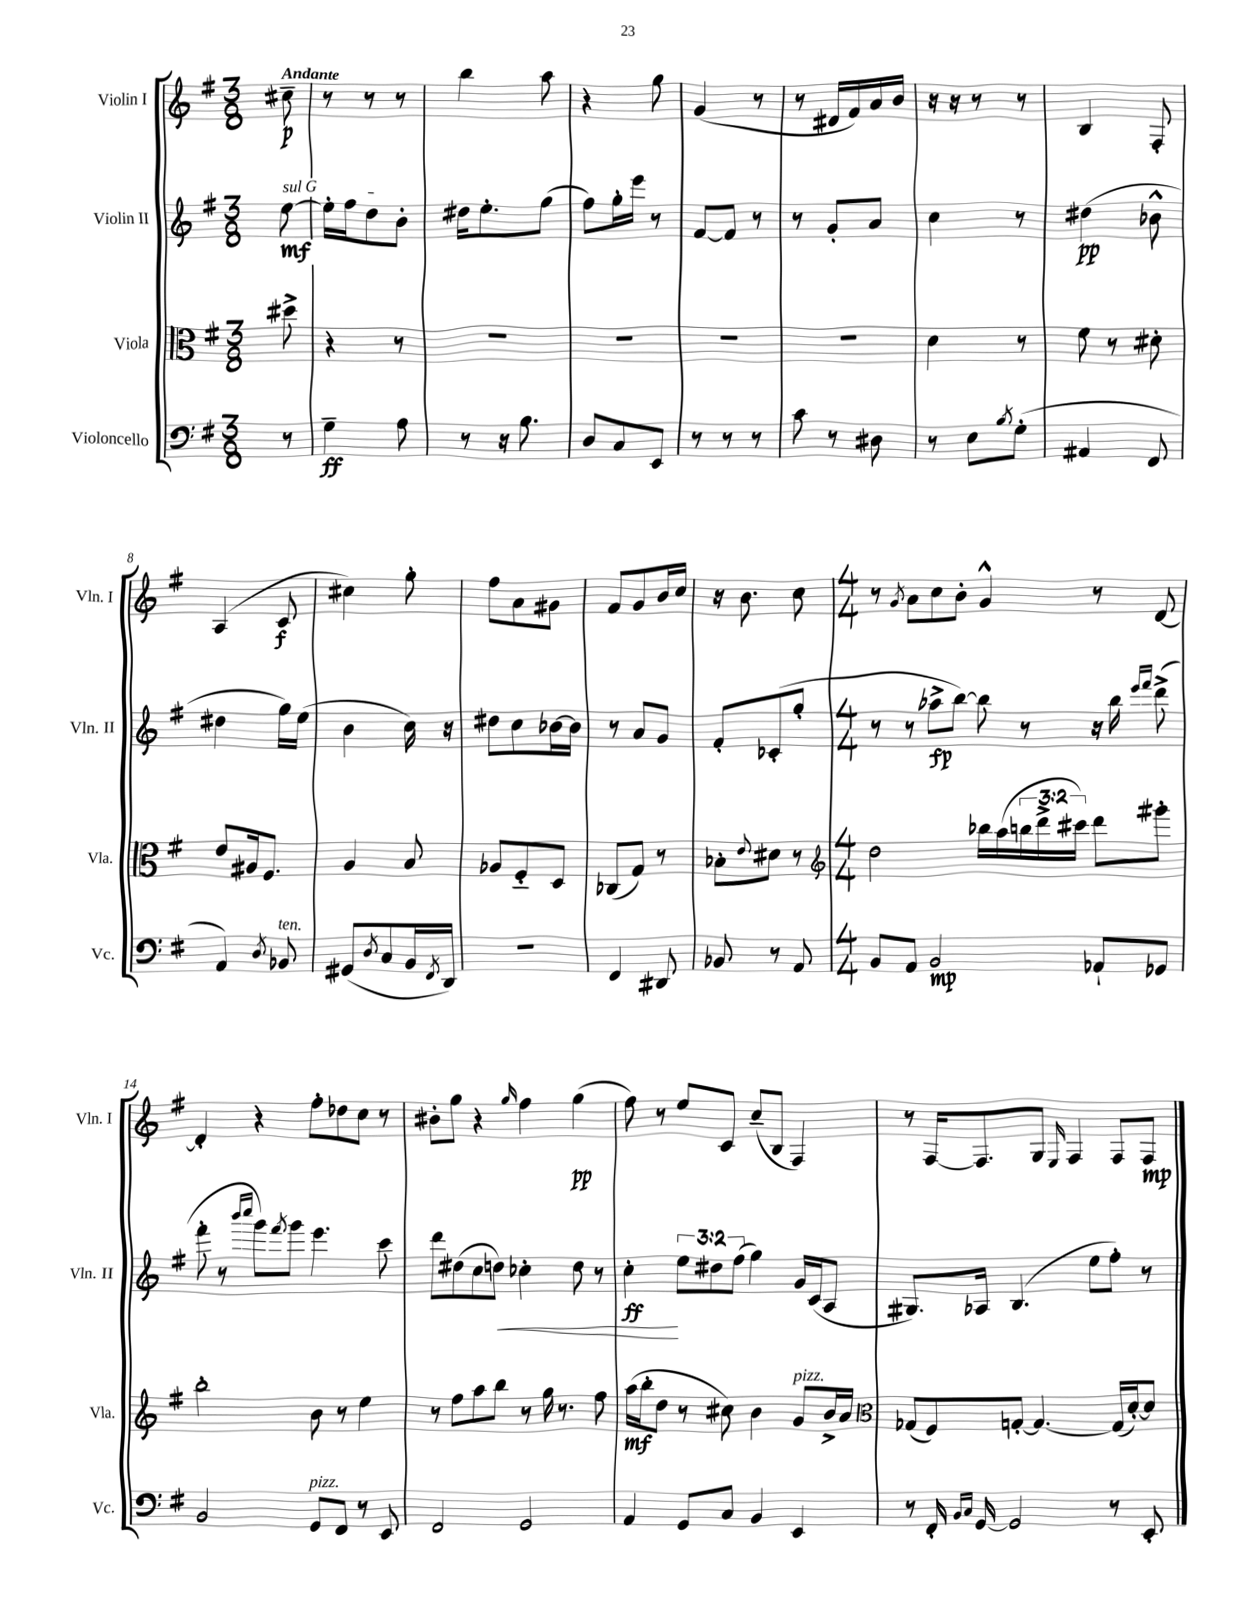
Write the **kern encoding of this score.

**kern	**kern	**kern	**kern
*staff4	*staff3	*staff2	*staff1
*clefF4	*clefC3	*clefG2	*clefG2
*k[f#]	*k[f#]	*k[f#]	*k[f#]
*M3/8	*M3/8	*M3/8	*M3/8
8r	8dd#^\	[8ee\	8cc#~\
=	=	=	=
4G~\	4r	16ee'\]LL	8r
.	.	16ff#\J	.
.	.	8dd\	8r
8A\	8r	8b'\J	8r
=	=	=	=
8r	4.r	16dd#\LK	4bb\
.	.	8.ee'\	.
16r	.	.	.
8.B\	.	.	.
.	.	(8gg\J	8aa\
=	=	=	=
8D/L	4.r	8ff#\L)	4r
8C/	.	16gg'\L	.
.	.	16eee\JJ	.
8EE/J	.	8r	8gg\
=	=	=	=
8r	4.r	[8f#/L	(4g/
8r	.	8f#/]J	.
8r	.	8r	8r
=	=	=	=
8c\	4.r	8r	8r
8r	.	8g'/L	16d#/LL
.	.	.	16f#/)
8D#\	.	8a/J	16a/
.	.	.	16b/JJ
=	=	=	=
8r	4d\	4cc\	16r
.	.	.	16r
8E\L	.	.	8r
8qB/	.	.	.
(8G'\J	8r	8r	8r
=	=	=	=
4AA#/	8f#\	(4dd#\	4B/
.	8r	.	.
8FF#/	8d#'\	8b-^^\	8F#'/
=	=	=	=
4AA/)	8e/L	4dd#\	(4A/
.	16A#/k	.	.
.	8.F#/J	.	.
8qD/	.	.	.
8BB-/	.	16gg\LL)	8c/
.	.	(16ee\JJ	.
=	=	=	=
(8GG#/L	4A/	4b\	4cc#\)
8qD/	.	.	.
8C/	.	.	.
16BB/L	8B/	16cc\)	8gg'\
8qFF#/	.	.	.
16DD/JJ)	.	16r	.
=	=	=	=
4.r	8A-/L	8dd#\L	8ff#\L
.	8F#'~/	8cc\	8a\
.	8D/J	[16b-\L	8g#\J
.	.	16b-\]JJ	.
=	=	=	=
4FF#/	(8C-/L	8r	8f#/L
.	8G/J)	8a/L	8g/
8DD#/	8r	8g/J	16b/L
.	.	.	16cc/JJ
=	=	=	=
8BB-/	8B-'\L	8f#'/L	16r
.	.	.	8.b\
.	8qqe/	.	.
8r	8d#\J	(8c-'/	.
8AA/	8r	8gg'/J	8cc\
=	=	=	=
*	*clefG2	*	*
*M4/4	*M4/4	*M4/4	*M4/4
8BB/L	2dd\	8r	8r
.	.	.	8qg/
8AA/J	.	8r	8a\L
2BB/	.	8aa-^\L	8cc\
.	.	[8bb\J)	8b'\J
.	16bb-\LL	8bb\]	4g^^/
.	(16aa\	.	.
.	24bb\	8r	.
.	24ddd^\	.	.
.	24ccc#\JJ)	.	.
8AA-`/L	8ddd\L	16r	8r
.	.	16bb\	.
.	.	16qqeee/LL	.
.	.	16qqfff#/JJ	.
8GG-/J	8ggg#'\J	(8ddd^\	[8d/
=	=	=	=
2BB/	2bb'\	8fff#'\	4d'/]
.	.	8r	.
.	.	16qqbbb/LL	.
.	.	16qqcccc/JJ	.
.	.	8ggg\L)	4r
.	.	8qfff#/	.
.	.	8ggg\J	.
8GG/L	8b\	4.eee\	8ff#'\L
8FF#/J	8r	.	8dd-\
8r	4ee\	.	8cc\J
8EE/	.	8ccc\	8r
=	=	=	=
2FF#/	8r	8ddd\L	8b#'\L
.	8ff#\L	(8dd#\	8gg\J
.	8aa\	8cc\	4r
.	8bb\J	8dd\J)	.
.	.	.	16qqgg/
2GG/	8r	4cc-'\	4ff#\
.	16gg\	.	.
.	8.r	.	.
.	.	8dd\	(4gg\
.	8ff#\	8r	.
=	=	=	=
4AA/	(16aa\LL	4cc'\	8ff#\)
.	16bb'\J	.	.
.	8dd\J	.	8r
8GG/L	8r	12ee\L	8ee/L
.	.	12dd#\	.
8C/J	8cc#\)	.	8c/J
.	.	(12ff#\J	.
4BB/	4b\	4gg\)	(8cc~/L
.	.	.	8B/J
4EE/	8g/L	16g/LL	4F#/)
.	.	(16c/J	.
.	16b^/L	8A/J	.
.	16a/JJ	.	.
=	=	=	=
*	*clefC3	*	*
8r	(8G-/L	8.G#/L)	8r
16FF#'/	8F#/)	.	[16F#/LK
16qqBB/LL	.	.	.
16qqC/JJ	.	.	.
[16GG/	.	16A-/Jk	8.F#/]
2GG/]	[8G'/J	(4.B/	.
.	4.G/_	.	8G/J
.	.	.	16qqE/
.	.	.	4F#/
.	.	8ee\L	.
8r	(16G/]LL	8ff#'\J)	8F#/L
.	[16d'/J)	.	.
8EE'/	8d/]J	8r	8F#/J
==	==	==	==
*-	*-	*-	*-
